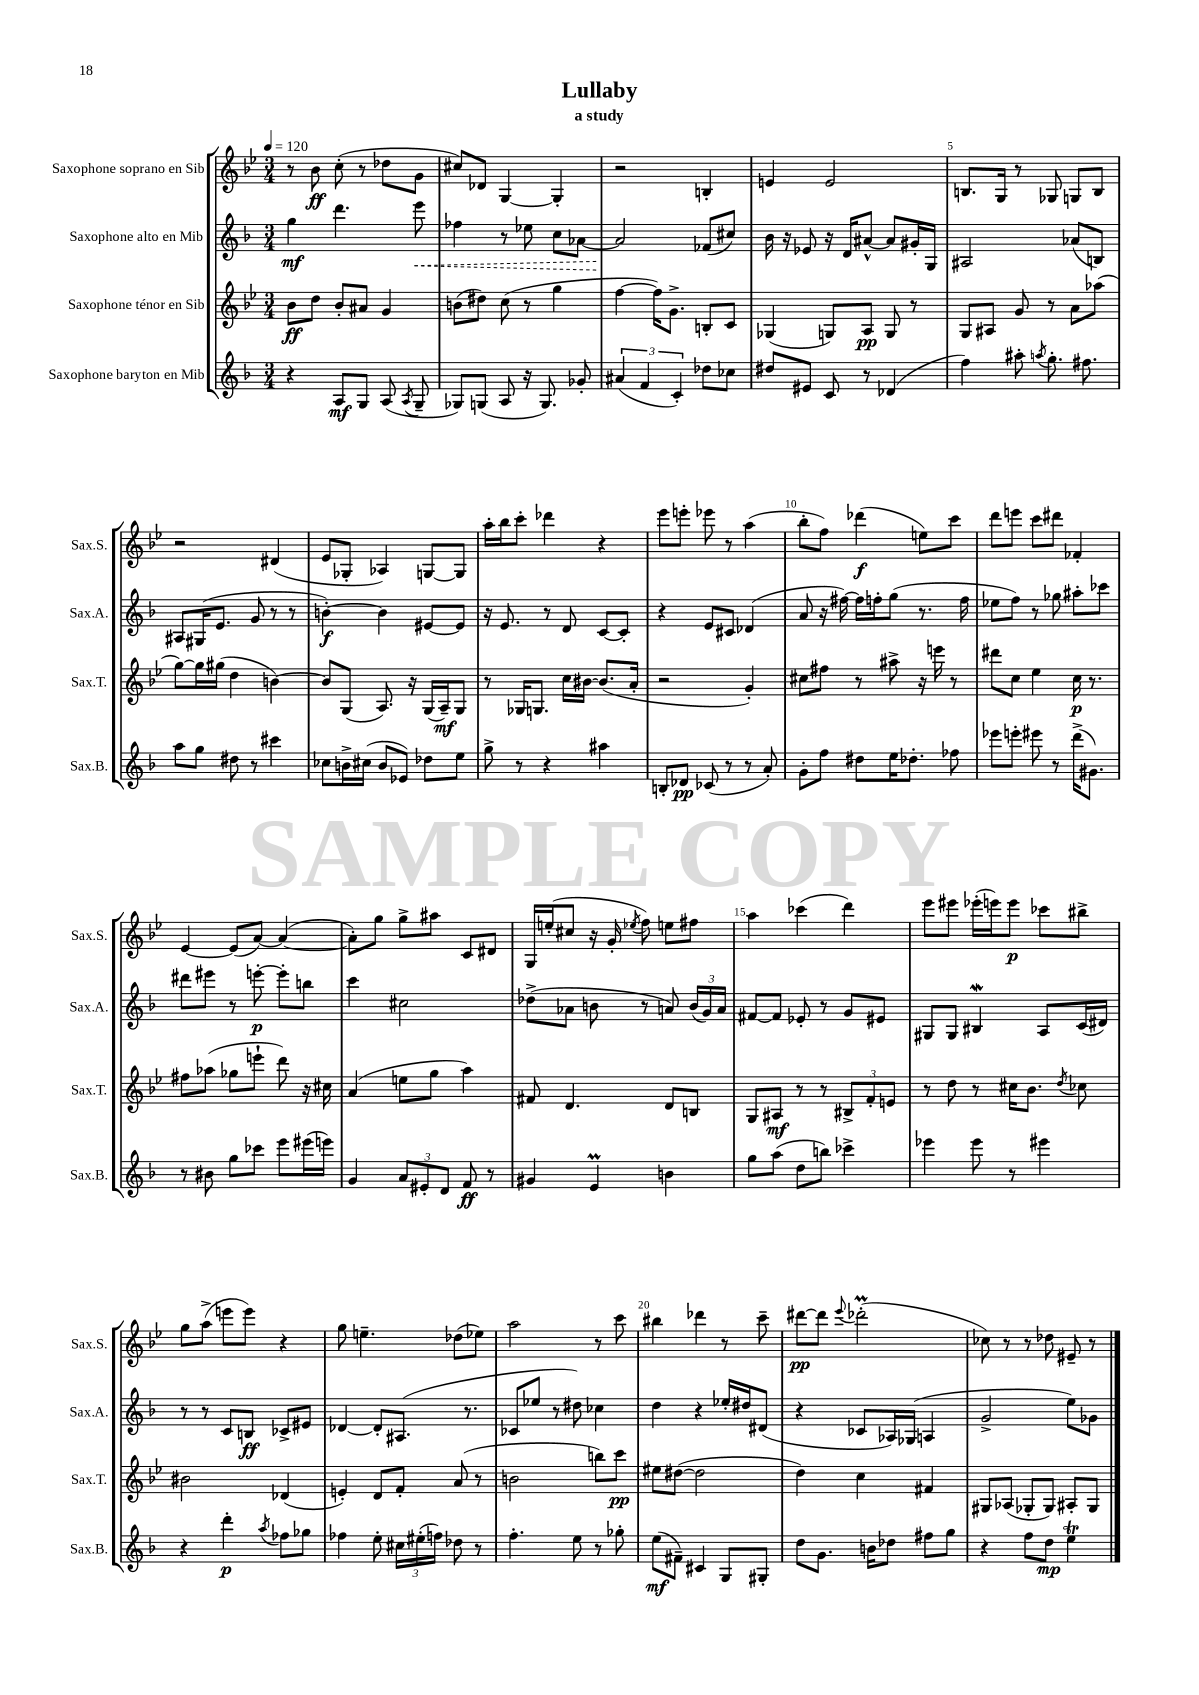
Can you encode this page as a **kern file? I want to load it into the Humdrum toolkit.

**kern	**kern	**kern	**kern
*staff4	*staff3	*staff2	*staff1
*clefG2	*clefG2	*clefG2	*clefG2
*k[b-]	*k[b-e-]	*k[b-]	*k[b-e-]
*M3/4	*M3/4	*M3/4	*M3/4
*MM120	*MM120	*MM120	*MM120
4r	8b-\L	4gg\	8r
.	8dd\J	.	8b-\
8A/L	8b-'/L	4.ddd\	(8cc'\
8G/J	8a#/J	.	8r
(8A/	4g/	.	8dd-\L
8qA/	.	.	.
8G~/	.	8eee\	8g\J
=	=	=	=
8G-/L)	(8b\L	4ff-\	8cc#/L)
(8G/J	8dd#\J)	.	8d-/J
8A/	(8cc\	8r	[4G/
16r	8r	8ee-\	.
8.G/)	.	.	.
.	4gg\	8cc\L	4G'/]
8g-'/	.	[8a-\J	.
=	=	=	=
(6a#/	[4ff\	2a-/]	2r
6f/	.	.	.
.	16ff\]LK)	.	.
.	8.g^\J	.	.
6c'/)	.	.	.
8dd-\L	8B'/L	(8f-/L	4B'/
8cc-\J	8c/J	8cc#/J)	.
=	=	=	=
8dd#/L	(4G-/	16b-\	4e/
.	.	16r	.
8e#/J	.	8e-/	.
8c/	8G/L)	16r	2e/
.	.	16d/LK	.
8r	8A/J	[8a#^^/J	.
(4d-/	8G/	8a#/]L	.
.	8r	16g#'/L	.
.	.	16G/JJ	.
=	=	=	=
4ff\)	8G/L	2A#/	8.B/L
.	8A#/J	.	.
.	.	.	16G/Jk
8aa#'\	8g/	.	8r
8qaa/	.	.	.
8.gg'\	8r	.	8G-/
.	8a\L	(8a-/L	8G/L
8.ff#\	.	.	.
.	(8aa-\J	8B/J)	8B/J
=	=	=	=
8aa\L	[8gg\L)	8A#/L	2r
8gg\J	16gg\]L	(16G#/K	.
.	(16gg#\JJ	8.e/J	.
8dd#\	4dd\	.	.
8r	.	8g/	.
4ccc#\	[4b\)	8r	(4d#/
.	.	8r	.
=	=	=	=
8cc-\L	8b/]L	[4b'\)	8e-/L
16b^\L	(8G/J	.	8G-'/J
(16cc#\JJ	.	.	.
8b/L	8.A/)	4b\]	4A-/)
8e-/J)	.	.	.
.	16r	.	.
8dd-\L	(16G/LL	[8e#/L	[8G/L
.	16A~/J)	.	.
8ee\J	8G/J	8e#/]J	8G/]J
=	=	=	=
8gg^\	8r	16r	16aa'\LL
.	.	8.e/	16bb-\J
8r	16G-/LK	.	8ccc'\J
.	8.G/J	.	.
4r	.	8r	4ddd-\
.	16cc\LL	8d/	.
.	[16b#\JJ	.	.
4aa#\	(8.b#/]L	[8c/L	4r
.	.	8c'/]J	.
.	16a'/Jk	.	.
=	=	=	=
8B'/L	2r	4r	8eee-\L
8d-/J	.	.	8eee'\J
(8c-/	.	8e/L	8eee-\
8r	.	8c#/J	8r
8r	4g'/)	(4d-/	(4aa\
8a'/)	.	.	.
=	=	=	=
8g'\L	8cc#\L	8a/	8bb-'\L
8ff\J	8ff#\J	16r	8ff\J)
.	.	[16ff#\)	.
8dd#\L	8r	16ff#\]LL	(4ddd-\
.	.	16ff'\J	.
16ee\K	8aa#^\	(8gg\J	.
8.dd-'\J	.	.	.
.	16r	8.r	8ee\L)
.	16eee\	.	.
8ff-\	8r	.	8ccc\J
.	.	16ff\	.
=	=	=	=
8eee-\L	8ddd#\L	8ee-\L	8ddd\L
8eee'\J	8cc\J	8ff\J)	8eee\J
8eee#\	4ee-\	8r	8ccc\L
8r	.	8gg-\	8ddd#\J
(16ddd^\LK	16cc\	8aa#'\L	4f-'/
8.g#\J)	8.r	.	.
.	.	8ccc-\J	.
=	=	=	=
8r	8ff#\L	8ddd#\L	[4e-/
8b#\	(8aa-\J	8eee#\J	.
8gg\L	8gg-\L	8r	(8e-/]L
8ccc-\J	8eee`\J	[8eee'\	[8a/J)
8eee\L	8ddd\)	8eee'\]L	(4a/_
(16eee#\L	16r	8bb\J	.
16eee\JJ)	16cc#\	.	.
=	=	=	=
4g/	(4a/	4ccc\	8a'\]L)
.	.	.	8gg\J
12a/L	8ee\L	2cc#\	8gg^\L
12e#'/	.	.	.
.	8gg\J	.	8aa#\J
12d/J	.	.	.
8f/	4aa\)	.	8c/L
8r	.	.	8d#/J
=	=	=	=
4g#/	8f#/	(8dd-^\L	16G/LL
.	.	.	(16ee'/J
.	4.d/	8a-\J	8cc#/J
4e/	.	8b\	16r
.	.	.	16g'/
.	.	.	8qee-/
.	.	8r	8ff\)
4b\	8d/L	8a/)	8ee\L
.	8B/J	(24b/LL	8ff#\J
.	.	24g/)	.
.	.	24a/JJ	.
=	=	=	=
8gg\L	8G/L	[8f#/L	4aa\
(8aa\J	8A#/J	8f#/]J	.
8dd\L	8r	8e-'/	(4ccc-\
8bb\J)	8r	8r	.
4ccc-^\	12B#^/L	8g/L	4ddd\)
.	12f'/	.	.
.	.	8e#/J	.
.	12e/J	.	.
=	=	=	=
4eee-\	8r	8G#/L	8eee-\L
.	8dd\	8G#/J	8eee#\J
8eee-\	8r	4B#/	(16eee-'\LL
.	.	.	16eee\J)
8r	16cc#\LK	.	8eee\J
.	8.b-\J	.	.
4eee#\	.	8A/L	8ccc-\L
.	8qdd/	.	.
.	8cc-\	(16c/L	8bb#^\J
.	.	16d#/JJ)	.
=	=	=	=
4r	2b#\	8r	8gg\L
.	.	8r	(8aa^\J
4ddd'\	.	8c/L	8eee\L
.	.	8B/J	8eee\J)
8qaa/	.	.	.
8ff-\L	(4d-/	8c-^/L	4r
8gg-\J	.	8e#/J	.
=	=	=	=
4ff-\	4e'/)	[4d-/	8gg\
.	.	.	4.ee~\
8ee'\	8d/L	8d-'/]L	.
24cc#\LL	8f'/J	(8.A#/J	.
(24ee#'\	.	.	.
24ff\JJ)	.	.	.
8dd-\	(8a/	.	(8dd-\L
.	.	8.r	.
8r	8r	.	8ee-\J)
=	=	=	=
4.ff'\	2b\	8c-/L	2aa\
.	.	8ee-/J	.
.	.	8r	.
8ee\	.	8dd#\)	.
8r	8bb\L)	4cc-\	8r
8gg-'\	8ccc\J	.	8ccc\
=	=	=	=
(8ee\L	8ee#\L	4dd\	4bb#\
8f#~\J)	([8dd#\J	.	.
4c#/	2dd#\]	4r	4ddd-\
8G/L	.	16ee-'/LL	8r
.	.	16dd#/J	.
8G#'/J	.	(8d#/J	8ccc~\
=	=	=	=
8dd\L	4dd\)	4r	[8ddd#\L
8.g\J	.	.	8ddd#\]J
.	.	.	8qqeee-/
.	4cc\	8c-/L	(2ddd-'\
16b\LK	.	.	.
8dd-\J	.	16A-/L)	.
.	.	(16G-/JJ	.
8ff#\L	4f#/	4A/	.
8gg\J	.	.	.
=	=	=	=
4r	8G#/L	2g^/	8cc-\)
.	(8A-/J	.	8r
8ff\L	8G-'/L	.	8r
8dd\J	8G-/J)	.	8dd-\
4ee\	8A#'/L	8ee\L)	8e#~/
.	8G-/J	8g-\J	8r
==	==	==	==
*-	*-	*-	*-
